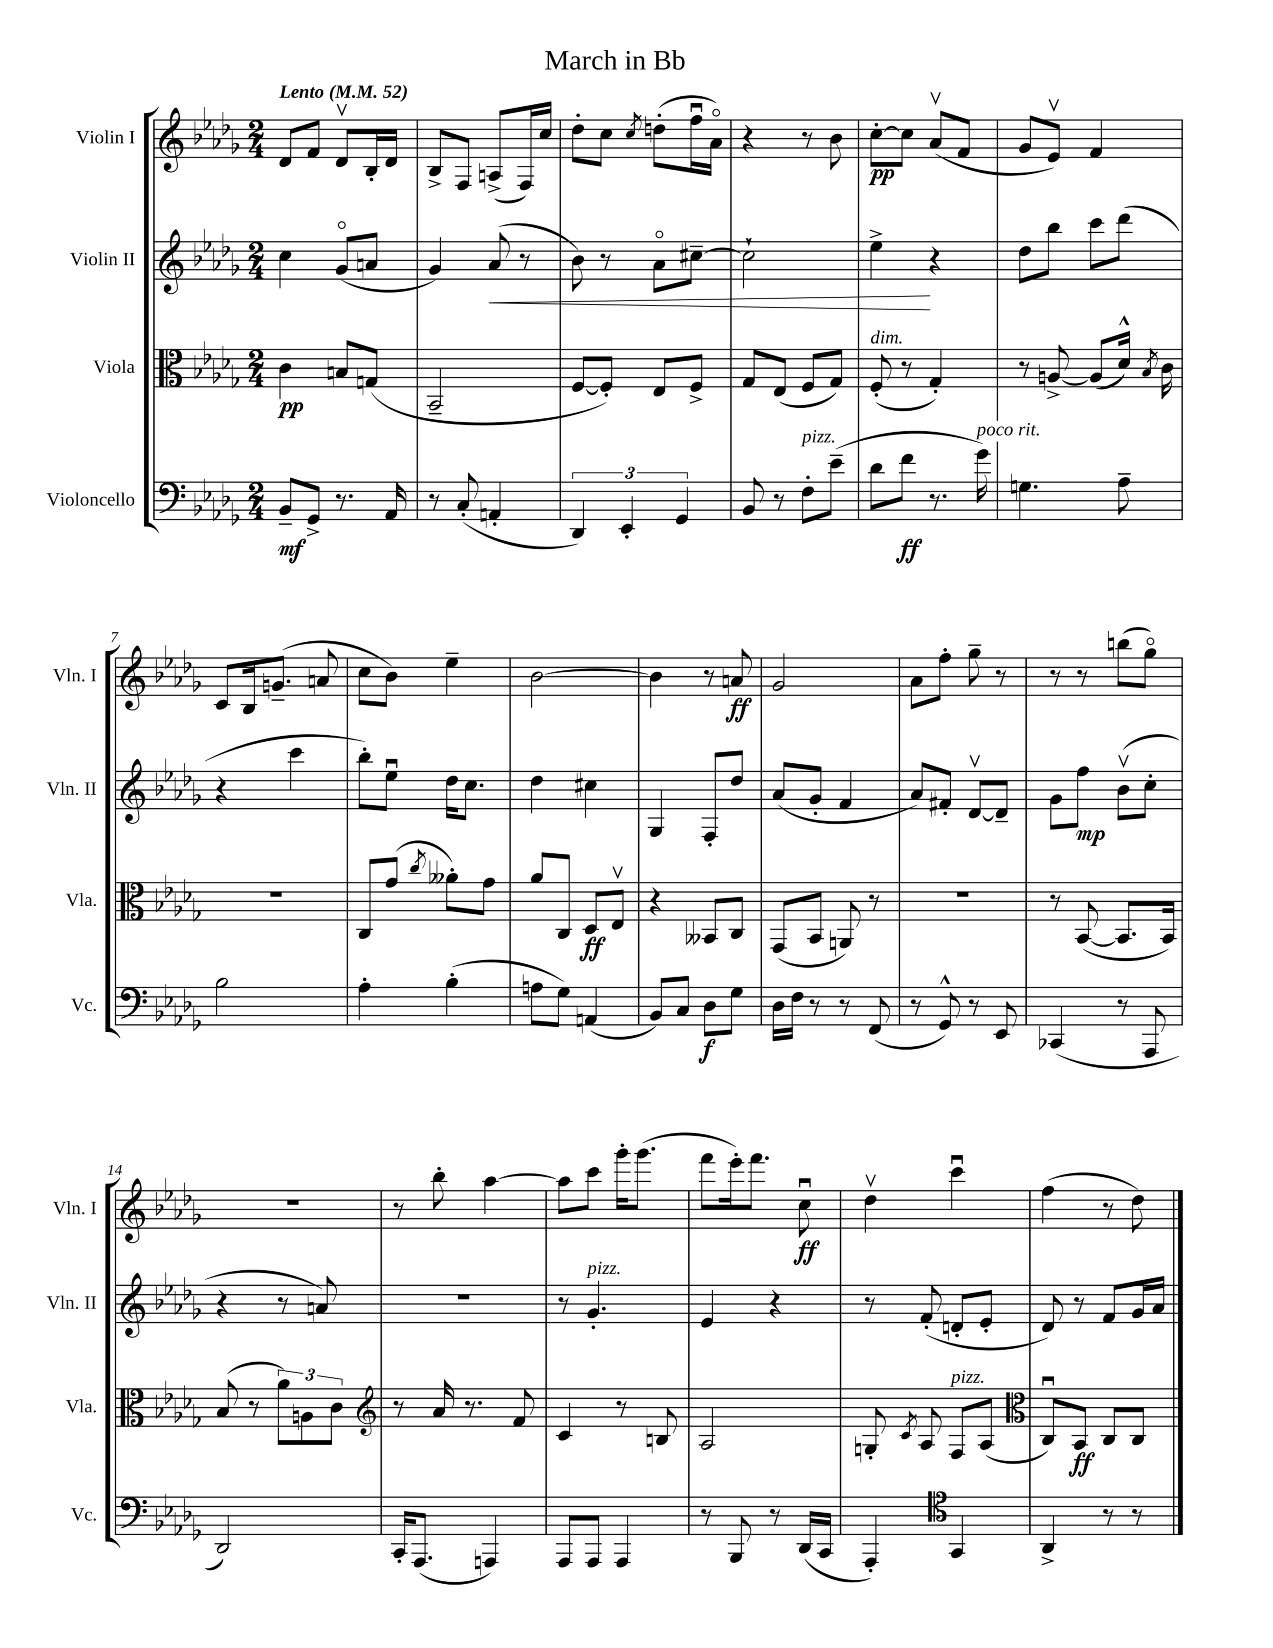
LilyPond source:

\header { title = "March in Bb" }
<<
\new StaffGroup <<
\new Staff = "s0" \with { instrumentName = "Violin I" shortInstrumentName = "Vln. I" } {
    \clef treble \key des \major \numericTimeSignature \time 2/4 \tempo "Lento" 4 = 52
    \autoBeamOff des'8[ f'8] des'8[\upbow bes16-. des'16] |
    bes8[-> f8] a8[->( f16) c''16] |
    des''8[-. c''8] \acciaccatura { c''8 } d''8[-.( f''16\downbow aes'16]\flageolet) |
    r4 r8 bes'8 |
    c''8[~-.\pp c''8] aes'8[\upbow( f'8] |
    ges'8[ ees'8]\upbow) f'4 |
    c'8[ bes16 g'8.]--( a'8 |
    c''8[ bes'8]) ees''4-- |
    bes'2~ |
    bes'4 r8 a'8\ff |
    ges'2 |
    aes'8[ f''8]-. ges''8-- r8 |
    r8 r8 b''8[( ges''8]\flageolet) |
    r2 |
    r8 bes''8-. aes''4~ |
    aes''8[ c'''8] ges'''16[-. ges'''8.]( |
    f'''8[ ees'''16-.) f'''8.] c''8\downbow\ff |
    des''4\upbow c'''4\downbow |
    f''4( r8 des''8) \bar "|." |
}
\new Staff = "s1" \with { instrumentName = "Violin II" shortInstrumentName = "Vln. II" } {
    \clef treble \key des \major \numericTimeSignature \time 2/4
    \autoBeamOff c''4 ges'8[\flageolet( a'8] |
    ges'4) aes'8\<( r8 |
    bes'8) r8 aes'8[\flageolet cis''8]~-- |
    cis''2-! |
    ees''4->\! r4 |
    des''8[ bes''8] c'''8[ des'''8]( |
    r4 c'''4 |
    bes''8[-.) ees''8]\downbow des''16[ c''8.] |
    des''4 cis''4 |
    ges4 f8[-. des''8] |
    aes'8[( ges'8]-. f'4 |
    aes'8[) fis'8]-. des'8[~\upbow des'8]-- |
    ges'8[ f''8]\mp bes'8[\upbow( c''8]-. |
    r4 r8 a'8) |
    R2 |
    r8 ges'4.-.^\markup { \italic "pizz." } |
    ees'4 r4 |
    r8 f'8-.( d'8[-. ees'8]-. |
    des'8) r8 f'8[ ges'16 aes'16] \bar "|." |
}
\new Staff = "s2" \with { instrumentName = "Viola" shortInstrumentName = "Vla." } {
    \clef alto \key des \major \numericTimeSignature \time 2/4
    \autoBeamOff c'4\pp b8[ g8]( |
    bes,2-- |
    f8[~ f8]-.) ees8[ f8]-> |
    ges8[ ees8]( f8[ ges8]) |
    f8-.^\markup { \italic "dim." }( r8 ges4-.) |
    r8 a8~-> a8[( des'16]-^) \acciaccatura { bes8 } c'16 |
    r2 |
    c8[ ges'8]( \acciaccatura { c''8 } aeses'8[-.) ges'8] |
    aes'8[ c8] des8[\ff ees8]\upbow |
    r4 beses,8[ c8] |
    ges,8[( bes,8] a,8) r8 |
    r2 |
    r8 bes,8~( bes,8.[ bes,16]) |
    bes8( r8 \tuplet 3/2 { aes'8[) a8 c'8] } |
    \clef treble r8 aes'16 r8. f'8 |
    c'4 r8 b8 |
    aes2 |
    g8-. \acciaccatura { c'8 } aes8 f8[^\markup { \italic "pizz." } aes8]( |
    \clef alto c8[\downbow) bes,8]\ff c8[ c8] \bar "|." |
}
\new Staff = "s3" \with { instrumentName = "Violoncello" shortInstrumentName = "Vc." } {
    \clef bass \key des \major \numericTimeSignature \time 2/4
    \autoBeamOff bes,8[--\mf ges,8]-> r8. aes,16 |
    r8 c8-.( a,4-. |
    \tuplet 3/2 { des,4) ees,4-. ges,4 } |
    bes,8 r8 f8[-.^\markup { \italic "pizz." } ees'8]--( |
    des'8[ f'8]\ff r8. ges'16^\markup { \italic "poco rit." }) |
    g4. aes8-- |
    bes2 |
    aes4-. bes4-.( |
    a8[ ges8]) a,4( |
    bes,8[) c8] des8[\f ges8] |
    des16[ f16] r8 r8 f,8( |
    r8 ges,8-^) r8 ees,8 |
    ces,4( r8 aes,,8 |
    des,2) |
    c,16[-. aes,,8.]( a,,4) |
    aes,,8[ aes,,8] aes,,4 |
    r8 bes,,8 r8 des,16[( c,16] |
    aes,,4-.) \clef tenor ges,4 |
    aes,4-> r8 r8 \bar "|." |
}
>>
>>
